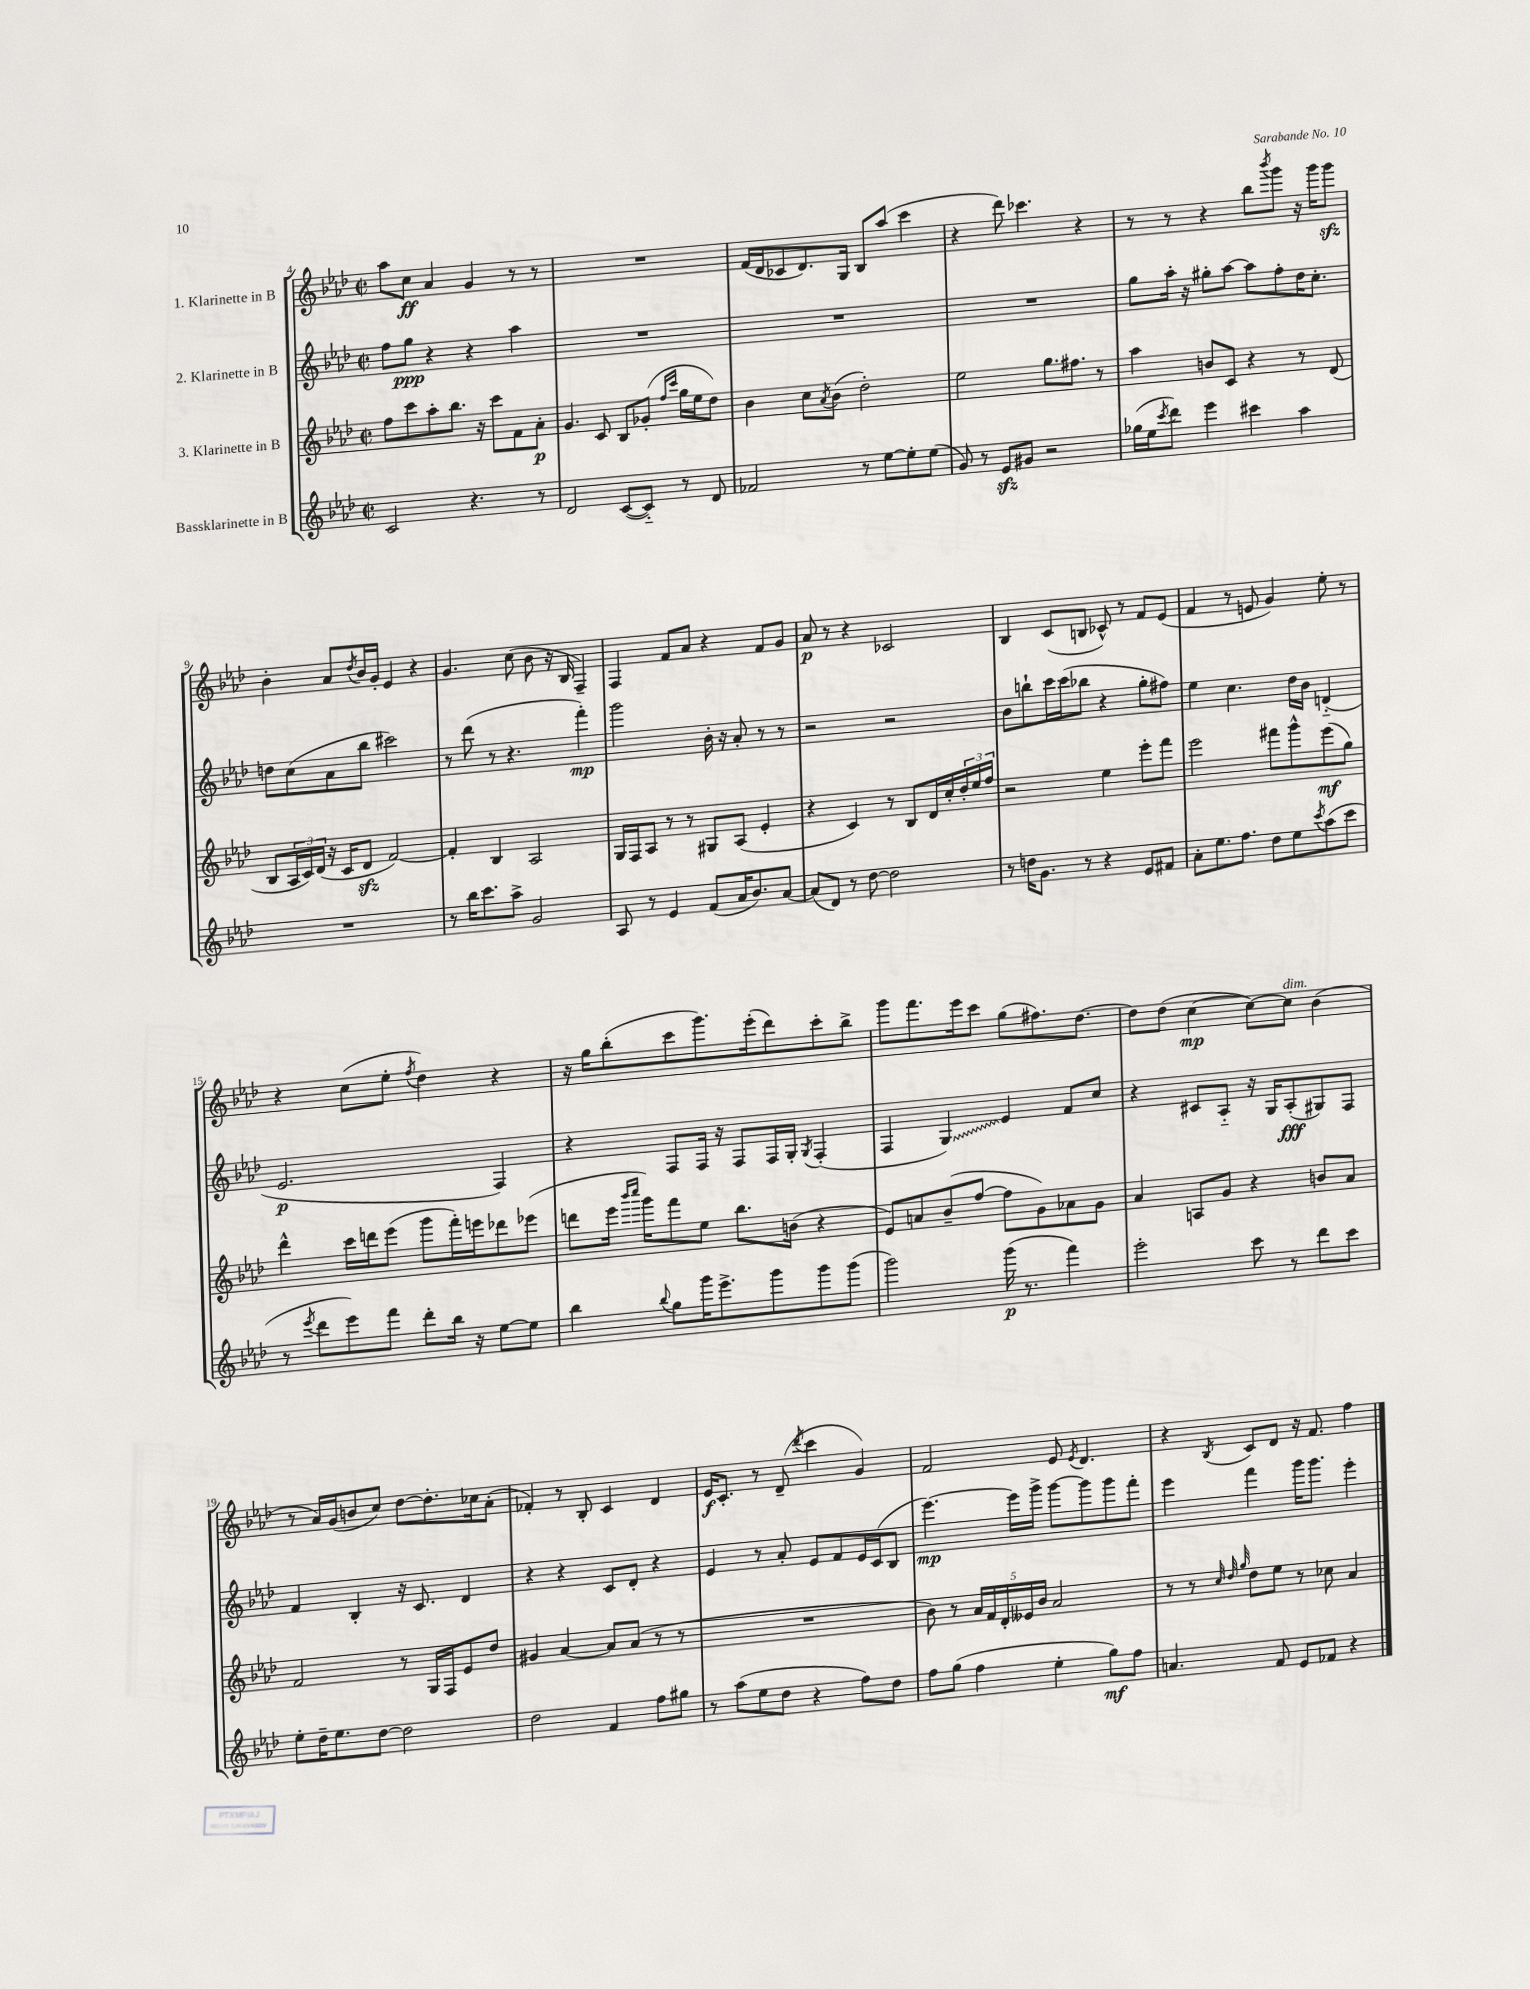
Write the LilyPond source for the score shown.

<<
\new StaffGroup <<
\new Staff = "s0" \with { instrumentName = "1. Klarinette in B" } {
    \clef treble \key aes \major \defaultTimeSignature \time 2/2
    aes''8 c''8\ff aes'4 g'4 r8 r8 |
    R1 |
    f'16( des'16 ces'8 des'8.) g16 bes8 aes''8( c'''4 |
    r4 des'''8) ces'''4. r4 |
    r8 r8 r4 bes''8 \acciaccatura { bes'''8 } g'''8 r16 g'''16 g'''8\sfz |
    bes'4-. aes'8 \acciaccatura { des''8 } bes'16 g'16-. ees'4 r4 |
    g'4. c''8( bes'8 r16 bes16 f4--) |
    f4 f'8 aes'8 r4 f'8 g'8 |
    aes'8\p r8 r4 ces'2 |
    bes4 c'8( b8 ces'8-^) r8 f'8 ees'8( |
    f'4 r8 e'8 g'4) ees''8-. r8 |
    r4 c''8( ees''8-. \acciaccatura { f''8 } des''4) r4 |
    r16 g''16 bes''8-.( c'''8 g'''8.) ees'''16-.( des'''8) c'''8-. bes''8-> |
    g'''8 f'''8. ees'''16 c'''8 g''8( fis''8.) des''8.~ |
    des''8 des''8( c''4~\mp c''8~) c''8^\markup { \italic "dim." } bes'4( |
    r8 aes'16) g'16( b'8 c''8) des''8~ des''8.-. ces''16 aes'8-.( |
    fes'4-.) r8 bes8-. c'4 des'4 |
    ees'16\f c'8.-. r8 des'8--( \acciaccatura { des'''8 } c'''4 g'4) |
    f'2 ees'8 \acciaccatura { ees'8 } des'4. |
    r4 \acciaccatura { bes8 } c'8 des'8 r16 f'8. f''4 \bar "|." |
}
\new Staff = "s1" \with { instrumentName = "2. Klarinette in B" } {
    \clef treble \key aes \major \defaultTimeSignature \time 2/2
    f''8 g''8\ppp r4 r4 aes''4 |
    R1 |
    R1 |
    R1 |
    g''8 aes''16-. r16 gis''8-. aes''8~ aes''8 f''8-. des''16 c''8.-. |
    d''8 c''8( aes'8 bes''8 cis'''2) |
    r8 des'''8( r8 r4. f'''4-.\mp) |
    g'''2 bes'16-. r16 aes'8-. r8 r8 |
    r2 r2 |
    bes'8 b''8-! c'''16 c'''16( bes''8 r4 g''8-. fis''8) |
    ees''4 c''4. des''16 bes'16 d'4-_( |
    ees'2.\p f4) |
    r4 f8 f16 r16 f8 f16 g16-. \acciaccatura { g8 } f4-.( |
    f4 \once \override Glissando.style = #'zigzag g4\glissando) ees'4 f'8 c''8 |
    r4 cis'8 aes8-_ r16 g16 aes8-.\fff( gis8) f8 |
    f'4 bes4-. r16 c'8. des'4 |
    r4 r4 c'8 des'8-. r4 |
    ees'4 r8 aes'8-. ees'8 f'8 ees'16 c'16( bes8 |
    ees'''4.~\mp) ees'''16 g'''16-> g'''8~ g'''8 g'''8 f'''8-. |
    ees'''4 f'''4 g'''16 g'''8. ees'''4-. \bar "|." |
}
\new Staff = "s2" \with { instrumentName = "3. Klarinette in B" } {
    \clef treble \key aes \major \defaultTimeSignature \time 2/2
    f''8 c'''8 aes''8-. bes''8. r16 c'''8 f'8 aes'8-.\p |
    g'4. c'8 bes8 ges'8-.( \grace { f''16 c'''16 } g''16 ees''16 des''8) |
    bes'4 c''8 \acciaccatura { aes'8 } bes'8( des''2-.) |
    ees''2 g''8. fis''8. r8 |
    aes''4 b'8 c'8 r4 r8 des'8( |
    bes8 \tuplet 3/2 { aes16 c'16) des'16( } r16 c'16 des'8\sfz f'2~) |
    f'4-. bes4 aes2 |
    g16 f16 aes8 r8 r8 gis8 aes8( ees'4-. |
    r4 c'4) r8 bes8 des'16 c''16-. \tuplet 3/2 { des''16-. ees''16 f''16 } |
    r2 ees''4 ees'''8-. f'''8 |
    ees'''2 fis'''8 g'''8-^ ees'''8\mf( g''8) |
    des'''4-^ c'''16 d'''16 ees'''8( g'''8 f'''16-.) e'''16 des'''8 ees'''8( |
    d'''8 ees'''16 \grace { bes'''16 c''''16 } g'''16) f'''8 ees''8 bes''8. b'16( r4 |
    ees'8) a'8 bes'8--( f''8~ f''8 g'8) aes'8 g'8 |
    aes'4 a8 g'8 r4 b'8 aes'8 |
    f'2 r8 g16 f16 ees'8 des''8 |
    gis'4 aes'4~ aes'8 aes'8( r8 r8 |
    R1 |
    bes'8) r8 \tuplet 5/4 { aes'16 f'16 des'16-. eeses'16 bes'16 } aes'2 |
    r8 r8 \grace { c''32 des''32 g''32 } des''8 ees''8 r8 ces''8 aes'4 \bar "|." |
}
\new Staff = "s3" \with { instrumentName = "Bassklarinette in B" } {
    \clef treble \key aes \major \defaultTimeSignature \time 2/2
    c'2 r4. r8 |
    des'2 c'8~( c'8-_) r8 des'8 |
    fes'2 r8 ees''8~ ees''8-. ees''8( |
    g'8) r8 ees'8\sfz gis'8 r2 |
    ges''16( ees''16 \acciaccatura { c'''8 } des'''8) ees'''4 cis'''4 aes''4 |
    R1 |
    r8 bes''16 c'''8. aes''8-> g'2 |
    aes8 r8 ees'4 f'8( aes'16 bes'8.) aes'8~ |
    aes'8( des'8) r8 des''8~ des''2 |
    r8 d''16 g'8. r8 r4 ees'8 fis'8 |
    aes'8-. ees''8. f''8. des''8 ees''8 \acciaccatura { c'''8 } aes''8( c'''8 |
    r8 \acciaccatura { ees'''8 } des'''8 ees'''8) f'''8 des'''8-. bes''16 r16 ees''8~ ees''8 |
    bes''4 \appoggiatura { bes''8 } g''8 g'''16 ees'''8.-> g'''8 g'''8 g'''8( |
    g'''2) g'''16\p( r8. f'''4) |
    ees'''2-. c'''8 r8 des'''8 c'''8 |
    ees''8-. des''16-- ees''8. des''8~ des''2 |
    des''2 f'4 f''8 gis''8 |
    r8 aes''8( ees''8 des''8 r4 f''8) des''8 |
    f''8 g''8( f''4 ees''4-. g''8\mf) f''8 |
    a'4. f'8 ees'8 fes'8 r4 \bar "|." |
}
>>
>>
\layout { \context { \Score currentBarNumber = #4 } }
